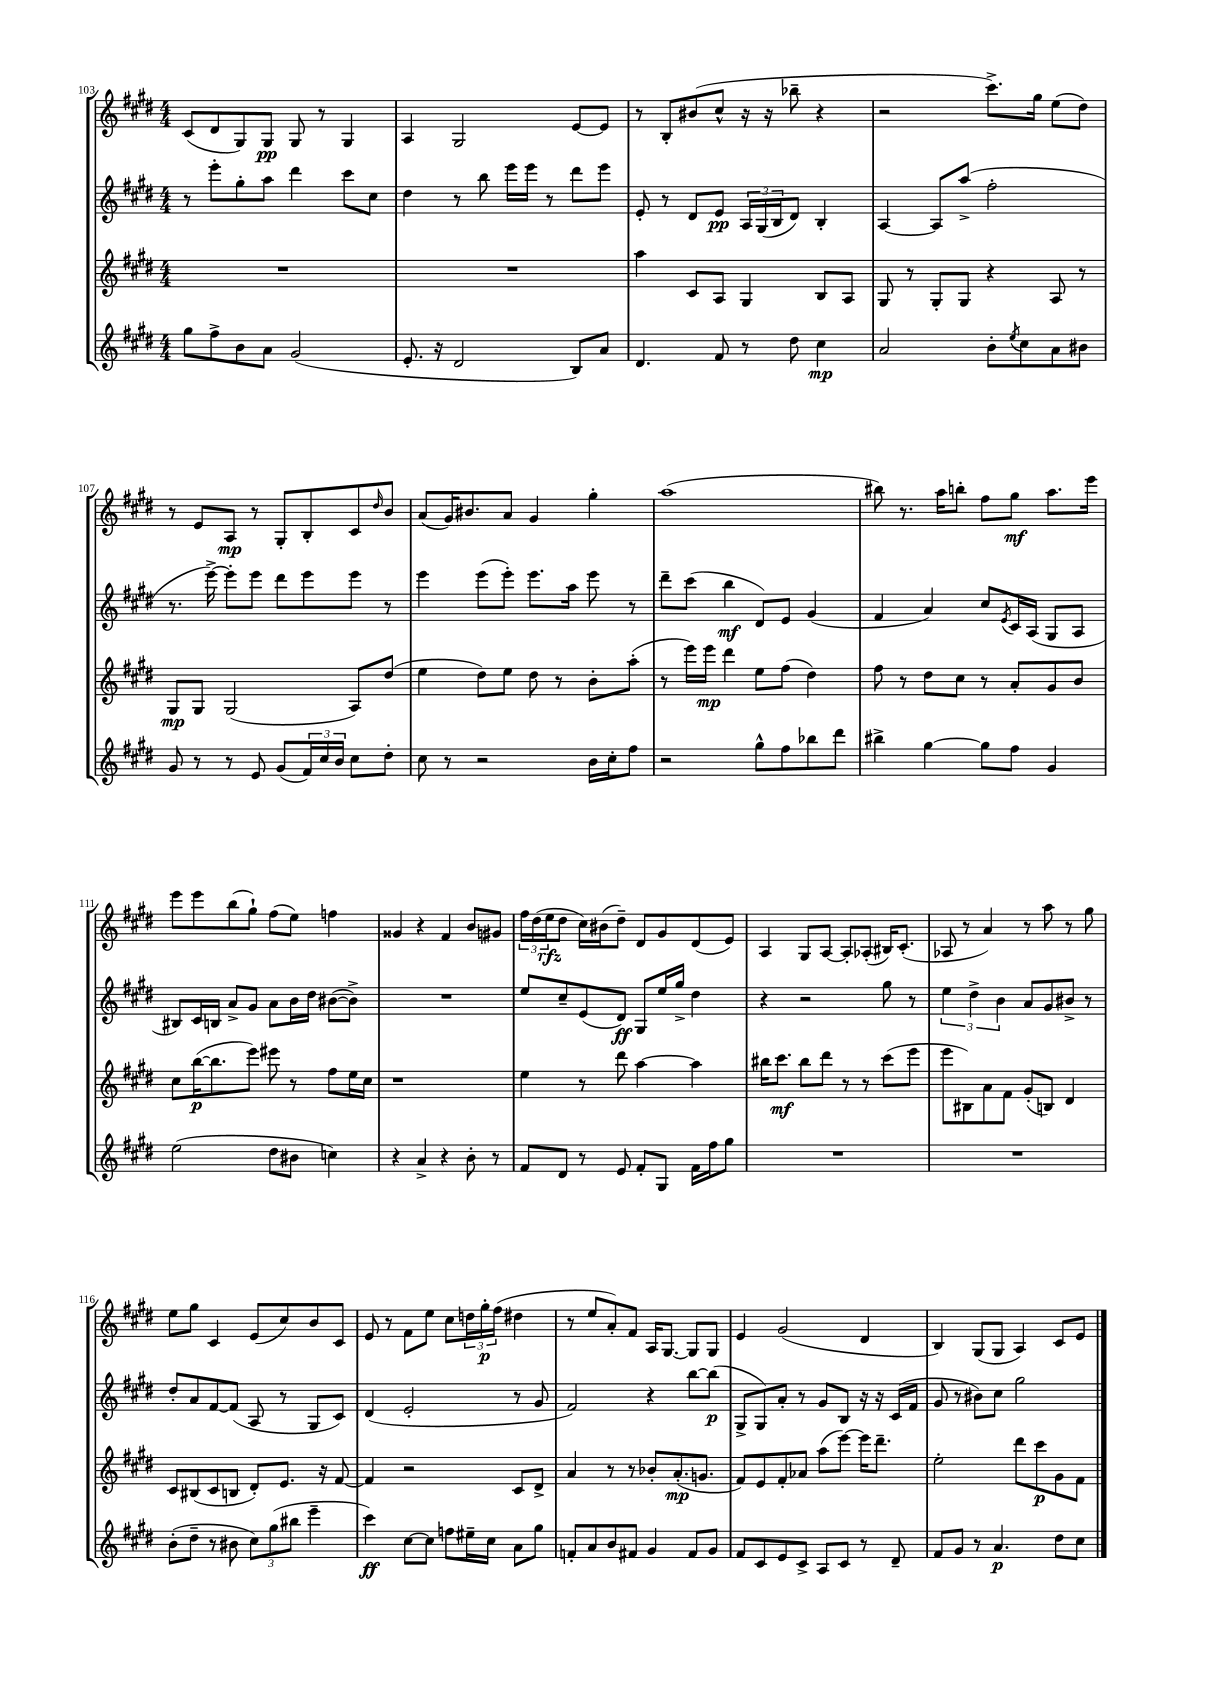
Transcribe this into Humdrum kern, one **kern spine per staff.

**kern	**kern	**kern	**kern
*staff4	*staff3	*staff2	*staff1
*clefG2	*clefG2	*clefG2	*clefG2
*k[f#c#g#d#]	*k[f#c#g#d#]	*k[f#c#g#d#]	*k[f#c#g#d#]
*M4/4	*M4/4	*M4/4	*M4/4
8gg#\L	1r	8r	(8c#/L
8ff#^\	.	8eee'\L	8d#/
8b\	.	8gg#'\	8G#/)
8a\J	.	8aa\J	8G#/J
(2g#/	.	4ddd#\	8G#/
.	.	.	8r
.	.	8ccc#\L	4G#/
.	.	8cc#\J	.
=	=	=	=
8.e'/	1r	4dd#\	4A/
16r	.	.	.
2d#/	.	8r	2G#/
.	.	8bb\	.
.	.	16eee\LL	.
.	.	16eee\JJ	.
.	.	8r	.
8B/L)	.	8ddd#\L	[8e/L
8a/J	.	8eee\J	8e/]J
=	=	=	=
4.d#/	4aa\	8e'/	8r
.	.	8r	8B'/L
.	8c#/L	8d#/L	(8b#/
8f#/	8A/J	8e/J	8cc#^^/J
8r	4G#/	24A/LL	16r
.	.	(24G#/	.
.	.	.	16r
.	.	24B/J	.
8dd#\	.	8d#/J)	8bb-~\
4cc#\	8B/L	4B'/	4r
.	8A/J	.	.
=	=	=	=
2a/	8G#/	[4A/	2r
.	8r	.	.
.	8G#'/L	8A/]L	.
.	8G#/J	(8aa^/J	.
8b'\L	4r	2ff#'\	8.ccc#^\L)
8qee/	.	.	.
8cc#\	.	.	.
.	.	.	16gg#\Jk
8a\	8A/	.	(8ee\L
8b#\J	8r	.	8dd#\J)
=	=	=	=
8g#/	8G#/L	8.r	8r
8r	8G#/J	.	8e/L
.	.	[16eee^\)	.
8r	(2G#/	8eee'\]L	8A/J
8e/	.	8eee\J	8r
(8g#/L	.	8ddd#\L	8G#'/L
24f#/L)	.	8eee\	8B'/
24cc#/	.	.	.
24b/JJ	.	.	.
8cc#\L	8A/L)	8eee\J	8c#/
.	.	.	16qqdd#/
8dd#'\J	(8dd#/J	8r	8b/J
=	=	=	=
8cc#\	4ee\	4eee\	(8a/L
8r	.	.	16g#/K)
.	.	.	8.b#/
2r	8dd#\L)	(8eee\L	.
.	8ee\J	8eee'\J)	8a/J
.	8dd#\	8.eee\L	4g#/
.	8r	.	.
.	.	16aa\Jk	.
16b\LL	8b'\L	8eee\	4gg#'\
16cc#'\J	.	.	.
8ff#\J	(8aa'\J	8r	.
=	=	=	=
2r	8r	8ddd#~\L	(1aa
.	16eee\LL)	(8ccc#\J	.
.	16eee\JJ	.	.
.	4ddd#\	4bb\	.
8gg#^^\L	8ee\L	8d#/L)	.
8ff#\	(8ff#\J	8e/J	.
8bb-\	4dd#\)	(4g#/	.
8ddd#\J	.	.	.
=	=	=	=
4bb#^\	8ff#\	4f#/	8bb#\)
.	8r	.	8.r
[4gg#\	8dd#\L	4a/)	.
.	.	.	16aa\LK
.	8cc#\J	.	8bb'\J
8gg#\]L	8r	8cc#/L	8ff#\L
.	.	8qe/	.
8ff#\J	8a'/L	16c#/L	8gg#\J
.	.	(16A/JJ	.
4g#/	8g#/	8G#/L	8.aa\L
.	8b/J	8A/J	.
.	.	.	16eee\Jk
=	=	=	=
(2ee\	8cc#\L	8B#/L)	8eee\L
.	([16bb\K	16c#/L	8eee\
.	8.bb\]	16B/JJ	.
.	.	8a^/L	(8bb\
.	8eee\J)	8g#/J	8gg#`\J)
8dd#\L	8eee#\	8a\L	(8ff#\L
8b#\J	8r	16b\L	8ee\J)
.	.	16dd#\JJ	.
4cc\)	8ff#\L	([8b#\L	4ff\
.	16ee\L	8b#^\]J)	.
.	16cc#\JJ	.	.
=	=	=	=
4r	1r	1r	4g##/
4a^/	.	.	4r
4r	.	.	4f#/
8b'\	.	.	8b/L
8r	.	.	8g#/J
=	=	=	=
8f#/L	4ee\	8ee/L	24ff#\LL
.	.	.	(24dd#\
.	.	.	24ee\J
8d#/J	.	8cc#~/	8dd#\J
8r	8r	(8e/	16cc#\LL)
.	.	.	(16b#\J
8e/	8ddd#\	8d#/J)	8dd#~\J)
8f#'/L	[4aa\	8G#/L	8d#/L
8G#/J	.	16ee/L	8g#/
.	.	16gg#^/JJ	.
16f#\LL	4aa\]	4dd#\	(8d#/
16ff#\J	.	.	.
8gg#\J	.	.	8e/J)
=	=	=	=
1r	16bb#\LK	4r	4A/
.	8.ccc#\J	.	.
.	8bb#\L	2r	8G#/L
.	8ddd#\J	.	[8A/J
.	8r	.	8A'/]L
.	8r	.	(8A-'/J
.	(8ccc#\L	8gg#\	16B#/LK)
.	.	.	(8.c#'/J
.	8eee\J	8r	.
=	=	=	=
1r	8eee\L	6ee\	8A-/
.	8B#\)	.	8r
.	.	6dd#^\	.
.	8a\	.	4a/)
.	.	6b\	.
.	8f#\J	.	.
.	(8g#'/L	8a/L	8r
.	8B/J)	8g#/	8aa\
.	4d#/	8b#^/J	8r
.	.	8r	8gg#\
=	=	=	=
(8b'\L	8c#/L	8dd#'/L	8ee\L
8dd#~\J	(8B#/	8a/	8gg#\J
8r	8c#/	[8f#/	4c#/
8b#\	8B/J	(8f#/]J	.
12cc#\L)	8d#'/L)	8A/	(8e/L
(12gg#\	.	.	.
.	8.e/J	8r	8cc#/)
12bb#\J	.	.	.
4eee~\	.	8G#/L	8b/
.	16r	.	.
.	[8f#/	8c#/J)	8c#/J
=	=	=	=
4ccc#\)	4f#/]	(4d#/	8e/
.	.	.	8r
[8cc#\L	2r	2e'/	8f#\L
8cc#\]J	.	.	8ee\J
8ff\L	.	.	8cc#\L
16ee#~\L	.	.	24dd\L
.	.	.	24gg#'\
16cc#\JJ	.	.	.
.	.	.	(24ff#\JJ
8a\L	8c#/L	8r	4dd#\
8gg#\J	8d#^/J	8g#/	.
=	=	=	=
8f'/L	4a/	2f#/)	8r
8a/	.	.	8ee/L
8b/	8r	.	8a'/)
8f#/J	8r	.	8f#/J
4g#/	8b-'/L	4r	16A/LK
.	.	.	[8.G#/J
.	(8.a'/	.	.
8f#/L	.	[8bb\L	8G#/]L
.	8.g/J	.	.
8g#/J	.	(8bb\]J	8G#/J
=	=	=	=
8f#/L	8f#/L)	8G#^/L	4e/
8c#/	8e/	8G#/)	.
8e/	8f#'/	8a'/J	(2g#/
8c#^/J	8a-/J	8r	.
8A/L	(8aa\L	8g#/L	.
8c#/J	[8eee\J)	8B/J	.
8r	16eee\]LK	16r	4d#/
.	8.ddd#~\J	16r	.
8d#~/	.	(16c#/LL	.
.	.	16f#/JJ	.
=	=	=	=
8f#/L	2ee'\	8g#/	4B/)
8g#/J	.	8r	.
8r	.	8b#\L)	(8G#/L
4.a/	.	8cc#\J	8G#/J
.	8ddd#\L	2gg#\	4A/)
.	8ccc#\	.	.
8dd#\L	8g#\	.	8c#/L
8cc#\J	8f#\J	.	8e/J
==	==	==	==
*-	*-	*-	*-
